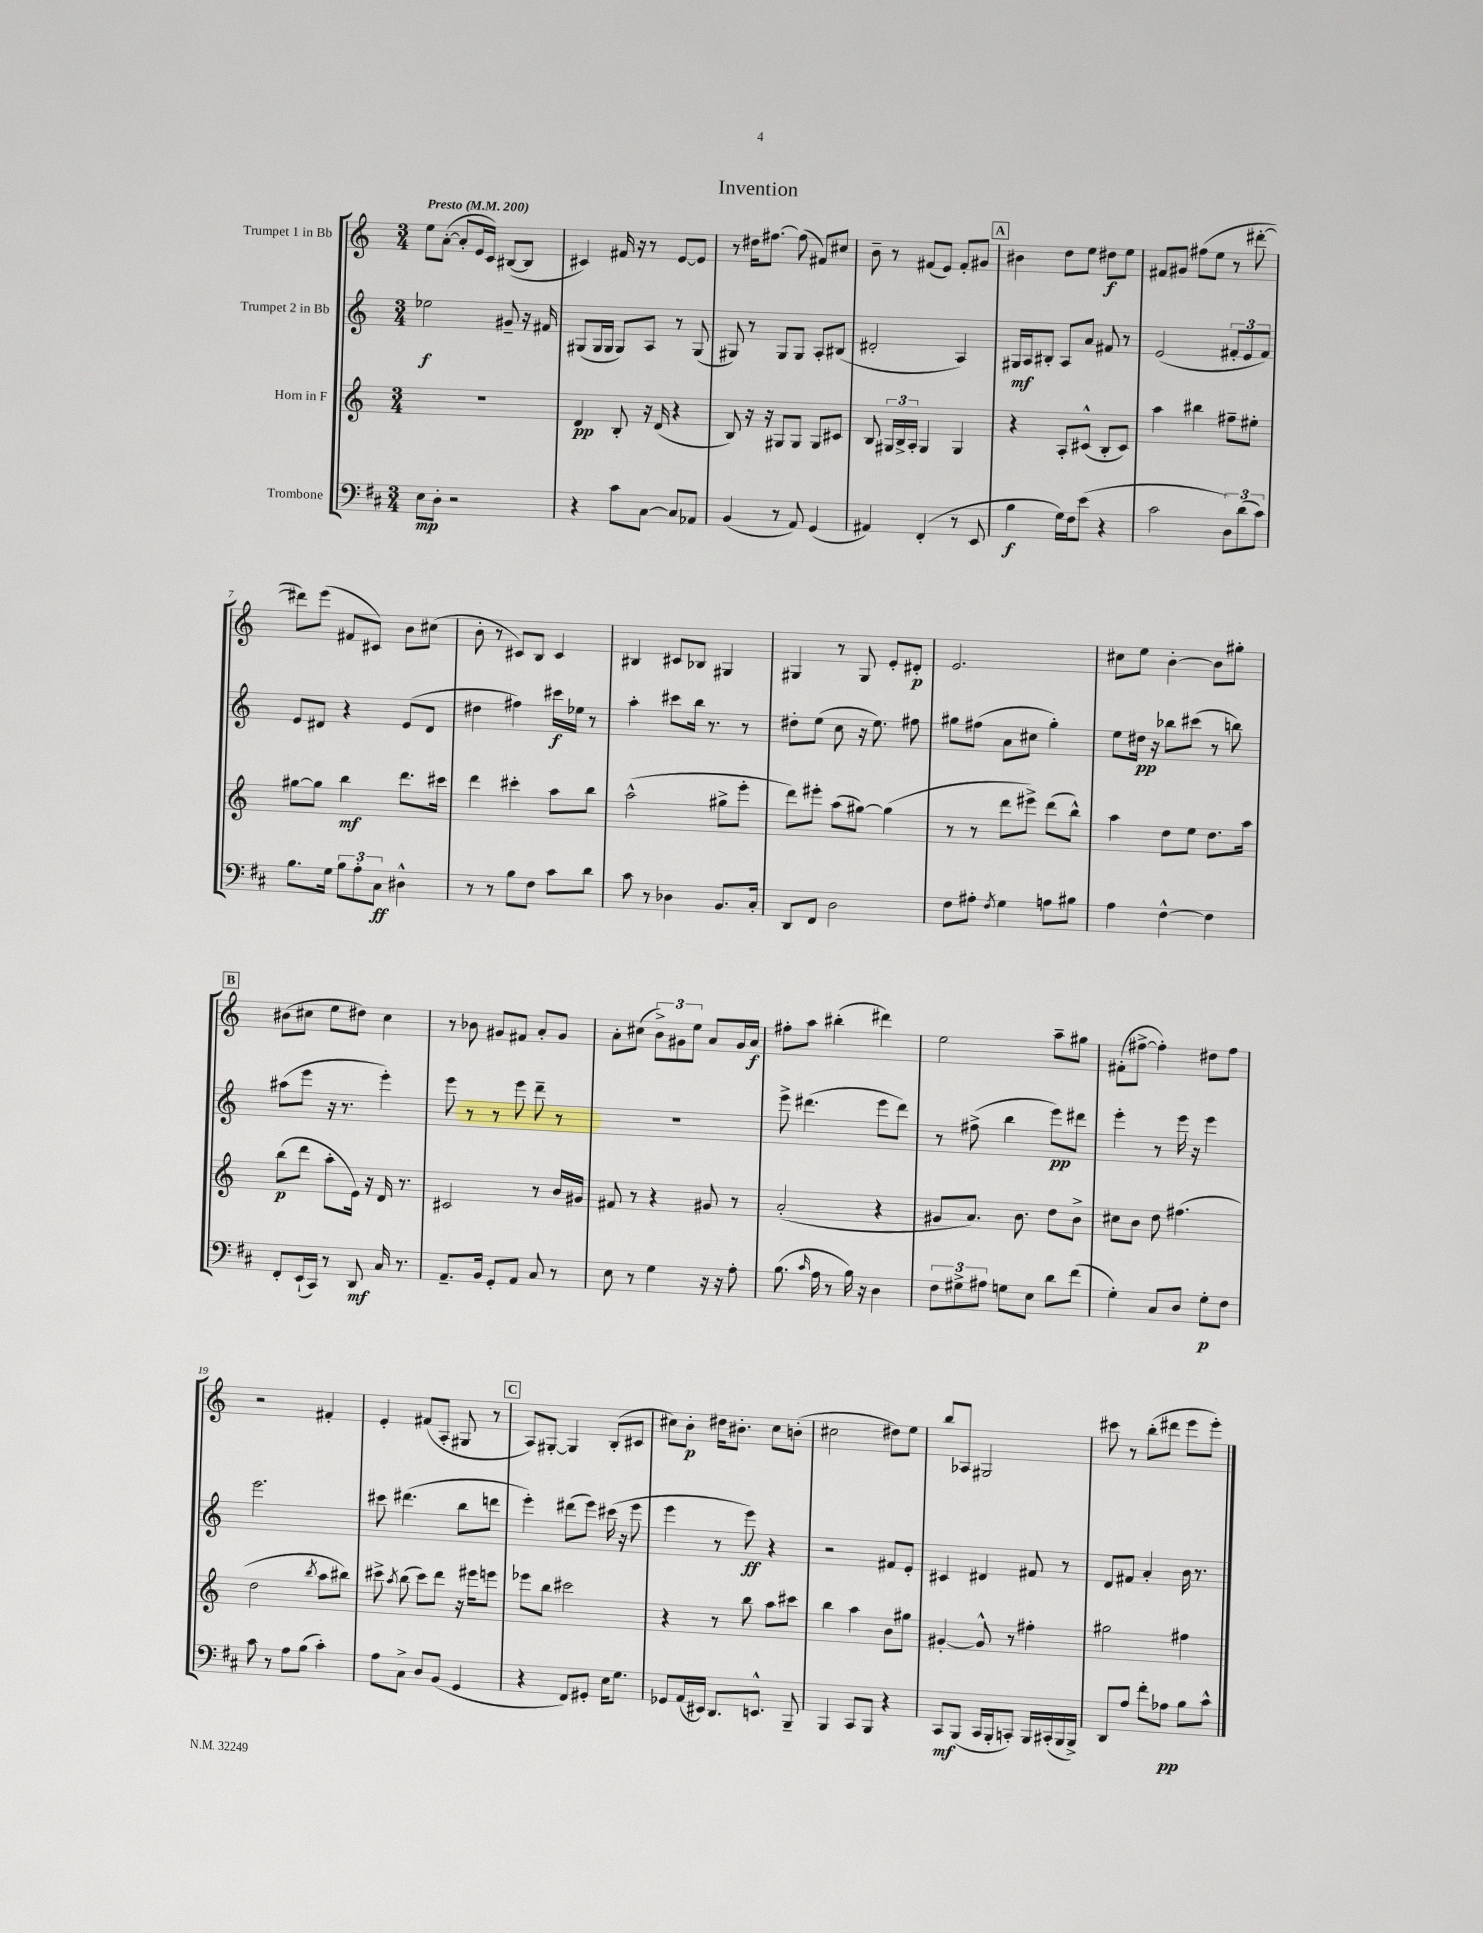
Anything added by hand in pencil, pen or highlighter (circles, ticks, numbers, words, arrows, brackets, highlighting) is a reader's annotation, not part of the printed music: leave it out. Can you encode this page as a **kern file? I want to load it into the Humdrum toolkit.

**kern	**dynam	**kern	**dynam	**kern	**dynam	**kern	**dynam
*part4	*part4	*part3	*part3	*part2	*part2	*part1	*part1
*staff4	*staff4	*staff3	*staff3	*staff2	*staff2	*staff1	*staff1
*I"Trombone	*	*I"Horn in F	*	*I"Trumpet 2 in Bb	*	*I"Trumpet 1 in Bb	*
*clefF4	*	*clefG2	*	*clefG2	*	*clefG2	*
*k[f#c#]	*	*k[]	*	*k[]	*	*k[]	*
*M3/4	*	*M3/4	*	*M3/4	*	*M3/4	*
*MM200	*	*MM200	*	*MM200	*	*MM200	*
=1	=1	=1	=1	=1	=1	=1	=1
!	!	!	!	!	!	!LO:TX:a:B:t=Presto	!
8E\L	mp	2.r	.	2ee-X\	f	8ee\L	.
8D'\J	.	.	.	.	.	([8a'\J	.
2r	.	.	.	.	.	8a'/L]	.
.	.	.	.	.	.	16e/L	.
.	.	.	.	.	.	16c/JJ)	.
.	.	.	.	8g#X~/	.	([8B#X/L	.
.	.	.	.	16r	.	8B#/J]	.
.	.	.	.	16f#X/	.	.	.
=2	=2	=2	=2	=2	=2	=2	=2
4r	.	4d/	pp	(8G#X/L	.	4c#X/)	.
.	.	.	.	16G#/L	.	.	.
.	.	.	.	16G#/JJ	.	.	.
8c#\L	.	8B'/	.	8G#/L)	.	16f#X/	.
.	.	.	.	.	.	16r	.
[8C#\J	.	16r	.	8A/J	.	8r	.
.	.	(16d/	.	.	.	.	.
8C#/L]	.	4r	.	8r	.	[8e/L	.
8AA-X/J	.	.	.	(8G#/	.	8e/J]	.
=3	=3	=3	=3	=3	=3	=3	=3
(4BB/	.	8B/)	.	8G#X/)	.	8r	.
.	.	16r	.	8r	.	16dd#X\KL	.
.	.	16r	.	.	.	[8.ff#X\J	.
8r	.	8G#X/L	.	8G#/L	.	.	.
8AA/)	.	8G#/J	.	8G#/J	.	(8ff#\]	.
(4GG/	.	8G#/L	.	8A'/L	.	8f#X/L)	.
.	.	8c#X/J	.	(8B#X/J	.	8cc#X/J	.
=4	=4	=4	=4	=4	=4	=4	=4
4AA#X/)	.	8B/	.	2d#X'/	.	8b~\	.
.	.	24G#X/LL	.	.	.	8r	.
.	.	24B^/	.	.	.	.	.
.	.	24A'/JJ	.	.	.	.	.
(4FF#'/	.	4G#/	.	.	.	(8f#X/L	.
.	.	.	.	.	.	8e/J)	.
8r	.	4G#/	.	4A/)	.	8f#'/L	.
8EE/	.	.	.	.	.	8g#X/J	.
!!LO:REH:place=s1:t=A
=5	=5	=5	=5	=5	=5	=5	=5
4B\	f	4r	.	16G#X/LL	mf	4b#X\	.
.	.	.	.	16A/J	.	.	.
.	.	.	.	8B#X'/J	.	.	.
16G\LL)	.	8A'/L	.	8A/L	.	8dd\L	.
16F#\J	.	.	.	.	.	.	.
(8e\J	.	(8c#X^^/J	.	8a/J	.	8ee\J	.
4r	.	8B'/L	.	8f#X/	.	8dd#X\L	f
.	.	8c#/J)	.	8r	.	8ee\J	.
=6	=6	=6	=6	=6	=6	=6	=6
2c#\	.	4aa\	.	(2e/	.	8f#X/L	.
.	.	.	.	.	.	8g#X/J	.
.	.	4bb#X\	.	.	.	(8ff#X\L	.
.	.	.	.	.	.	8ee\J	.
12D\L)	.	8ff#X~\L	.	12f#X'/L	.	8r	.
(12d\	.	.	.	12e/	.	.	.
.	.	8ee#X'\J	.	.	.	[8ddd#X'\	.
12c#\J)	.	.	.	12f#/J)	.	.	.
!!LO:LB:g=z
=7	=7	=7	=7	=7	=7	=7	=7
8.B\L	.	[8gg#X\L	.	8e/L	.	8ddd#X\L])	.
.	.	8gg#\J]	.	8d#X/J	.	(8eee\J	.
16G\Jk	.	.	.	.	.	.	.
12B\L	.	4bb\	mf	4r	.	8f#X/L	.
12A'\	.	.	.	.	.	.	.
.	.	.	.	.	.	8c#X/J)	.
12C#\J	ff	.	.	.	.	.	.
4D#X^^\	.	8.ddd\L	.	(8e/L	.	8b\L	.
.	.	.	.	8d#/J	.	(8cc#X\J	.
.	.	16ccc#X\Jk	.	.	.	.	.
=8	=8	=8	=8	=8	=8	=8	=8
8r	.	4ddd\	.	4dd#X\	.	8b'\	.
8r	.	.	.	.	.	8r	.
8B\L	.	4ccc#X'\	.	4ff#X\)	.	8c#X/L)	.
8F#\J	.	.	.	.	.	8B/J	.
8c#\L	.	8aa\L	.	16ccc#X\LL	f	4c#/	.
.	.	.	.	16ee-X\JJ	.	.	.
8d\J	.	8bb\J	.	8r	.	.	.
=9	=9	=9	=9	=9	=9	=9	=9
8c#\	.	(2aa^^\	.	4aa'\	.	4B#X/	.
8r	.	.	.	.	.	.	.
4D-X\	.	.	.	8ccc#X\L	.	8c#X/L	.
.	.	.	.	16bb\Jk	.	8B-X/J	.
.	.	.	.	8.r	.	.	.
8.BB/L	.	8gg#X^\L	.	.	.	4G#X/	.
.	.	8eee'\J	.	8r	.	.	.
16C#'/Jk	.	.	.	.	.	.	.
=10	=10	=10	=10	=10	=10	=10	=10
8DD/L	.	8ddd\L)	.	8dd#X'\L	.	4G#X/	.
8FF#/J	.	8eee#X'\J	.	(8ee\J	.	.	.
2D\	.	(8aa\L	.	8cc\	.	8r	.
.	.	[8gg#X\J)	.	16r	.	8G#/	.
.	.	.	.	8.ee\)	.	.	.
.	.	(4gg#\]	.	.	.	8e'/L	.
.	.	.	.	8ff#X\	.	8d#X'/J	p
=11	=11	=11	=11	=11	=11	=11	=11
8F#\L	.	8r	.	8gg#X\L	.	2.e/	.
8A#X'\J	.	8r	.	(8ff#X\J	.	.	.
8qF#/	.	.	.	.	.	.	.
4G\	.	8ddd\L	.	8a\L	.	.	.
.	.	8eee#X^\J)	.	8cc#X\J	.	.	.
8An\L	.	(8ddd\L	.	4gg#'\)	.	.	.
8B#X\J	.	8bb^^\J)	.	.	.	.	.
=12	=12	=12	=12	=12	=12	=12	=12
4A\	.	4aa\	.	8ee\L	.	8cc#X\L	.
.	.	.	.	16dd#X\Jk	pp	8ee\J	.
.	.	.	.	16r	.	.	.
[4F#^^\	.	8dd\L	.	8bb-X\L	.	[4b'\	.
.	.	8ee\J	.	(8ccc#X\J	.	.	.
4F#\]	.	8.dd\L	.	8r	.	8b\L]	.
.	.	.	.	8bbn\)	.	8gg#X'\J	.
.	.	16aa\Jk	.	.	.	.	.
!!LO:LB:g=z
!!LO:REH:place=s1:t=B
=13	=13	=13	=13	=13	=13	=13	=13
8FF#'/L	.	(8bb\L	p	(8aa#X\L	.	(8b#X\L	.
(16EE`/L	.	8ddd\J	.	8eee\J	.	8cc#X\J	.
16CC#/JJ)	.	.	.	.	.	.	.
8r	.	8aa'\L	.	16r	.	8ee\L	.
.	.	.	.	8.r	.	.	.
8DD/	mf	16e\Jk)	.	.	.	8dd#X\J)	.
.	.	16r	.	.	.	.	.
16C#/	.	16d/	.	4eee'\)	.	4cc#\	.
8.r	.	8.r	.	.	.	.	.
=14	=14	=14	=14	=14	=14	=14	=14
8.AA~/L	.	2c#X/	.	8eee\	.	8r	.
.	.	.	.	8r	.	8b-X\	.
16BB/Jk	.	.	.	.	.	.	.
8GG'/L	.	.	.	8r	.	8g#X/L	.
8AA/J	.	.	.	8eee\	.	8f#X/J	.
8C#/	.	8r	.	8ddd~\	.	8a'/L	.
8r	.	16b/LL	.	8r	.	8g#/J	.
.	.	16g#X/JJ	.	.	.	.	.
=15	=15	=15	=15	=15	=15	=15	=15
8E\	.	8f#X/	.	2.r	.	8a'\L	.
8r	.	8r	.	.	.	(8cc#X\J	.
4G\	.	4r	.	.	.	12b^\L)	.
.	.	.	.	.	.	12g#X\	.
.	.	.	.	.	.	12ee\J	.
16r	.	8g#X/	.	.	.	8a/L	.
16r	.	.	.	.	.	.	.
8A'\	.	8r	.	.	.	16g#/L	.
.	.	.	.	.	.	16a/JJ	f
=16	=16	=16	=16	=16	=16	=16	=16
(8.B\	.	(2a'/	.	8eee^\	.	8ff#X'\L	.
.	.	.	.	(4.ddd#X\	.	8aa\J	.
16qqc#/	.	.	.	.	.	.	.
16A\	.	.	.	.	.	.	.
8r	.	.	.	.	.	(4bb#X'\	.
16B\)	.	.	.	.	.	.	.
16r	.	.	.	.	.	.	.
4D\	.	4r	.	8eee\L	.	4ddd#X\)	.
.	.	.	.	8ddd#\J)	.	.	.
=17	=17	=17	=17	=17	=17	=17	=17
12F#\L	.	8g#X/L	.	8r	.	2ee\	.
12G#X^\	.	.	.	.	.	.	.
.	.	8.a/J)	.	(8ff#X^\	.	.	.
12A#X\J	.	.	.	.	.	.	.
8Gn\L	.	.	.	4bb\	.	.	.
.	.	8.b\	.	.	.	.	.
8E\J	.	.	.	.	.	.	.
8d\L	.	8dd\L	.	8eee\L)	pp	8aa~\L	.
(8f#\J	.	8b^\J	.	8ddd#X\J	.	8gg#X\J	.
=18	=18	=18	=18	=18	=18	=18	=18
4G'\)	.	8cc#X\L	.	4eee'\	.	(8f#X'\L	.
.	.	8b\J	.	.	.	[8ff#X^\J	.
8C#/L	.	8dd\	.	8r	.	4ff#'\])	.
8D/J	.	(4.ff#X\	.	16eee\	.	.	.
.	.	.	.	16r	.	.	.
8G'\L	p	.	.	4eee\	.	8dd#X\L	.
8F#\J	.	.	.	.	.	8ff#\J	.
!!LO:LB:g=z
=19	=19	=19	=19	=19	=19	=19	=19
8c#\	.	2dd\	.	2.eee\	.	2r	.
8r	.	.	.	.	.	.	.
8A\L	.	.	.	.	.	.	.
(8B\J	.	.	.	.	.	.	.
.	.	8qbb/	.	.	.	.	.
4c#'\)	.	8aa\L	.	.	.	4f#X'/	.
.	.	8bb#X\J)	.	.	.	.	.
=20	=20	=20	=20	=20	=20	=20	=20
8A\L	.	8ccc#X^\	.	8ccc#X\	.	4e'/	.
.	.	8qaa/	.	.	.	.	.
8C#^\J	.	(8bb\	.	(4.ddd#X\	.	.	.
8D/L	.	8ccc#\L)	.	.	.	(8f#X/L	.
(8BB/J	.	8ddd\J	.	.	.	8A'/J	.
4GG/	.	16r	.	8bb\L	.	8G#X/	.
.	.	16eee#X\KL	.	.	.	.	.
.	.	8eeen\J	.	8dddn\J	.	8r	.
!!LO:REH:place=s1:t=C
=21	=21	=21	=21	=21	=21	=21	=21
4r	.	8eee-X\L	.	4eee'\)	.	8A/L)	.
.	.	8bb\J	.	.	.	[8G#X'/J	.
8FF#/L)	.	2ccc#X\	.	(8ddd#X\L	.	4G#/]	.
8GG#X'/J	.	.	.	8eee\J)	.	.	.
16E\KL	.	.	.	(16ccc#X\	.	(8B'/L	.
8.G\J	.	.	.	16r	.	.	.
.	.	.	.	8eee\	.	8c#X/J	.
=22	=22	=22	=22	=22	=22	=22	=22
8GG-X/L	.	4r	.	4eee\	.	8cc#X\L)	.
(16AA/L	.	.	.	.	.	8b'\J	p
16EE#X/JJ)	.	.	.	.	.	.	.
8.DD/L	.	8r	.	8r	.	16dd#X\KL	.
.	.	.	.	.	.	8.b#X'\J	.
.	.	8bb\	.	8eee\)	ff	.	.
8.EEn^^/J	.	.	.	.	.	.	.
.	.	8aa\L	.	4r	.	8cc#\L	.
8BBB~/	.	8ccc#X\J	.	.	.	(8bn'\J	.
=23	=23	=23	=23	=23	=23	=23	=23
4BBB/	.	4bb\	.	2r	.	2cc#X\	.
8CC#/L	.	4aa\	.	.	.	.	.
8BBB/J	.	.	.	.	.	.	.
4r	.	8b\L	.	8f#X/L	.	8dd#X\L)	.
.	.	8gg#X\J	.	8e'/J	.	8ee\J	.
=24	=24	=24	=24	=24	=24	=24	=24
8CC#/L	mf	[4g#X'/	.	4c#X/	.	8bb/L	.
(8BBB/J	.	.	.	.	.	8A-X/J	.
16CC#/LL	.	8g#^^/]	.	4d#X/	.	2G#X/	.
16BBB'/J	.	.	.	.	.	.	.
8CCn'/J)	.	8r	.	.	.	.	.
16BBB/LL	.	4ff#X'\	.	8f#X/	.	.	.
(16CC#X'/	.	.	.	.	.	.	.
16BBB/	.	.	.	8r	.	.	.
16BBB^/JJ)	.	.	.	.	.	.	.
=25	=25	=25	=25	=25	=25	=25	=25
8DD/L	.	2gg#X\	.	8d/L	.	8ccc#X\	.
8A/J	.	.	.	8f#X/J	.	8r	.
8f#'\L	.	.	.	4a'/	.	(8bb'\L	.
8A-X\J	pp	.	.	.	.	8ddd#X\J	.
8B\L	.	4ff#X\	.	16b\	.	8eee\L	.
.	.	.	.	8.r	.	.	.
8c#^^\J	.	.	.	.	.	8eee'\J)	.
==	==	==	==	==	==	==	==
*-	*-	*-	*-	*-	*-	*-	*-
